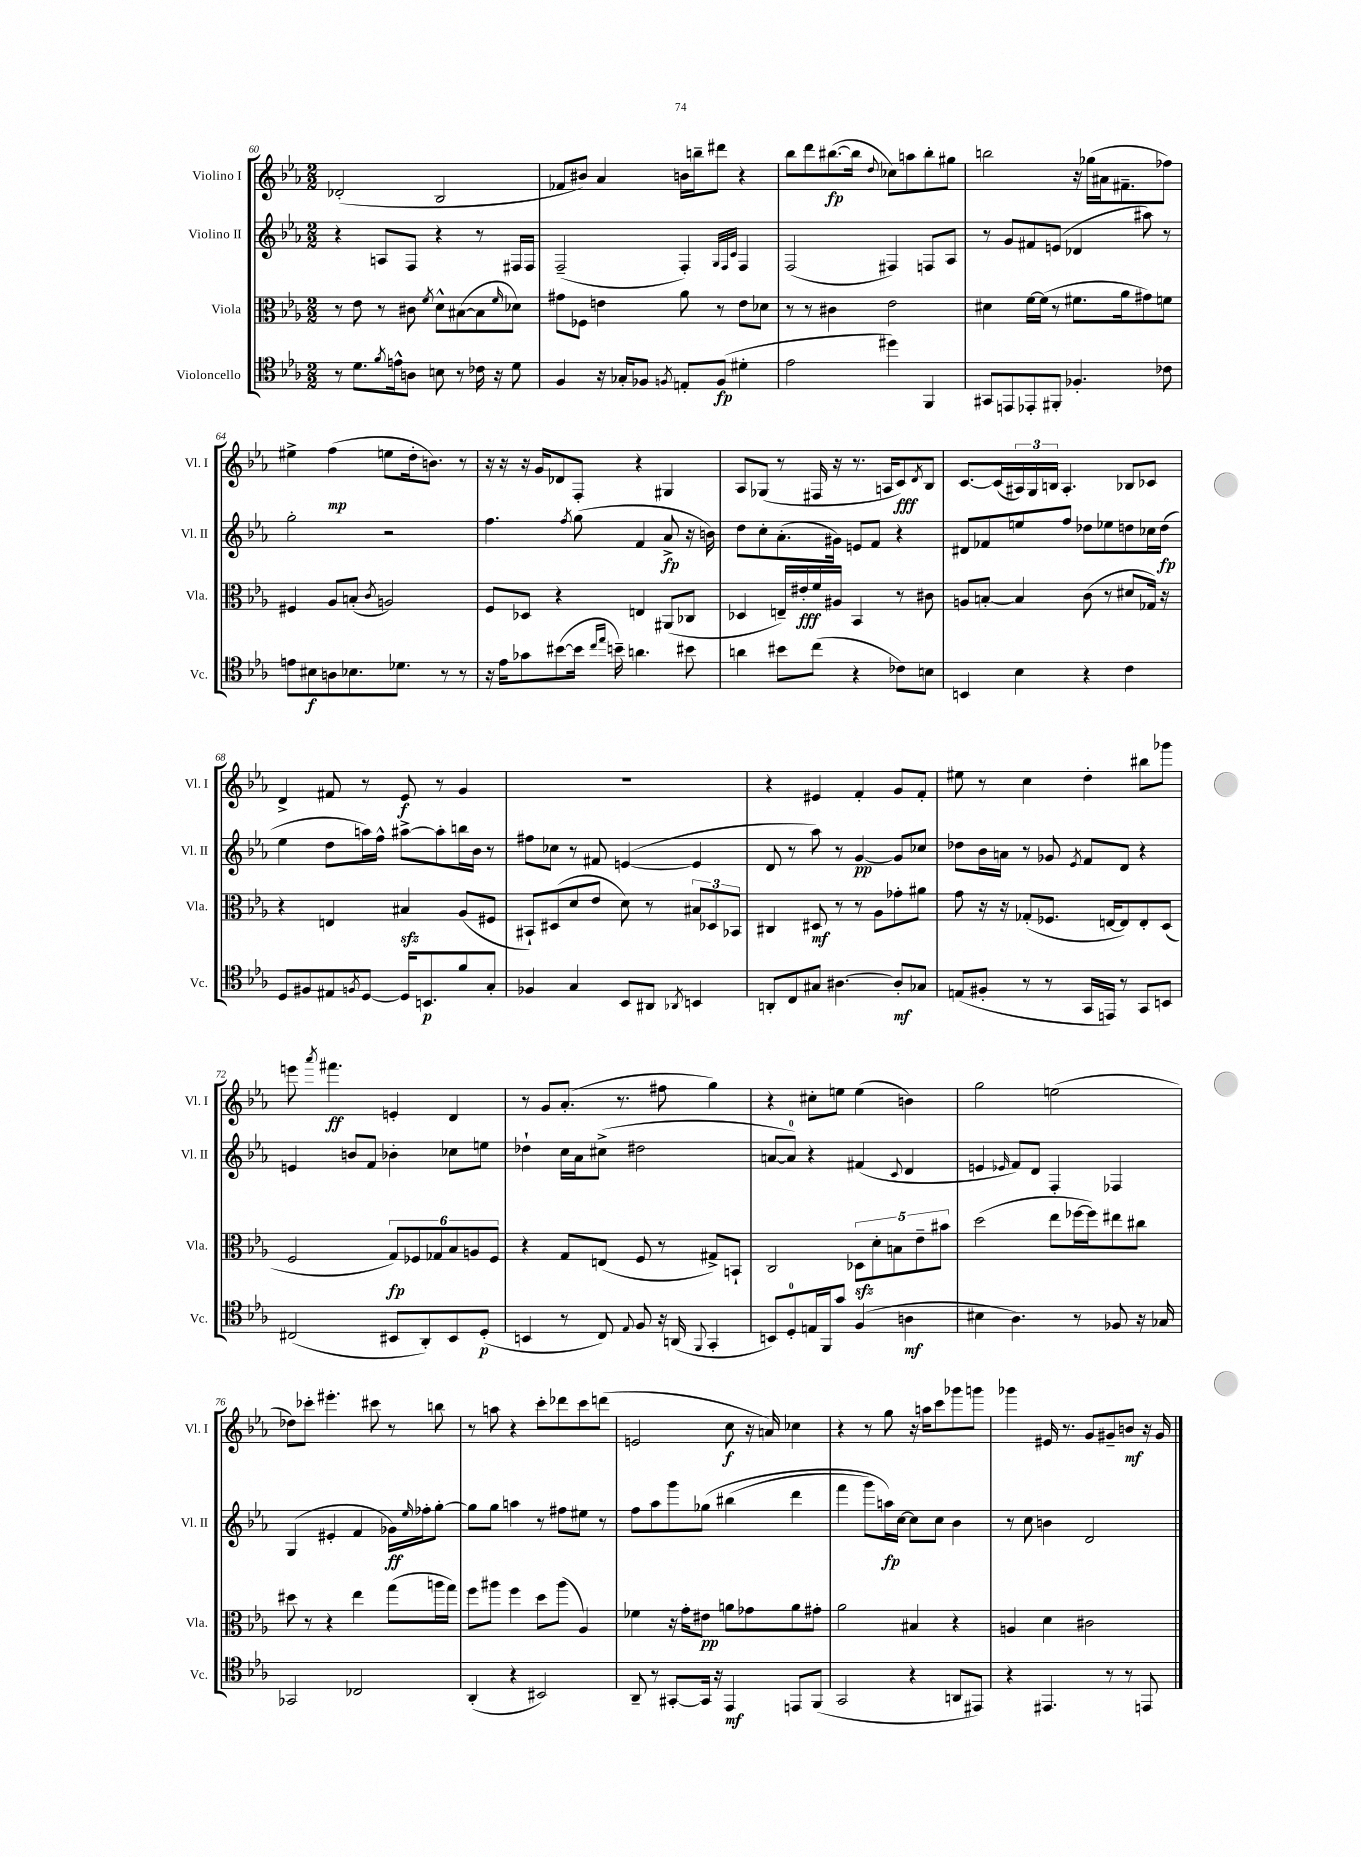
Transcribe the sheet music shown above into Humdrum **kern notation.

**kern	**kern	**kern	**kern
*staff4	*staff3	*staff2	*staff1
*clefC4	*clefC3	*clefG2	*clefG2
*k[b-e-a-]	*k[b-e-a-]	*k[b-e-a-]	*k[b-e-a-]
*M2/2	*M2/2	*M2/2	*M2/2
8r	8r	4r	(2d-'/
8.d\L	8e-\	.	.
.	8r	8A/L	.
8qf/	.	.	.
16e^^\k	.	.	.
8A\J	8c#\	8F/J	.
.	8qf/	.	.
8B\	8d^^\L	4r	2B-/
8r	([8B#\	.	.
16c-\	8B#\]	8r	.
16r	.	.	.
.	16qqf/	.	.
8d\	8d-\J)	16F#/LL	.
.	.	16F#/JJ	.
=	=	=	=
4F/	8g#\L	(2F~/	8f-/L
.	8F-\J	.	8b#/J)
16r	4e\	.	4a-/
16G-'/LK	.	.	.
8F-/J	.	.	.
8qF/	.	.	.
8E'/L	8a-\	4F'/)	16b\LL
.	.	.	16bb~\J
(8F/J	8r	.	8ddd#\J
.	.	32qqG/LLL	.
.	.	32qqF/	.
.	.	32qqc/JJJ	.
4d#'\	8e\L	4F/	4r
.	8d-\J	.	.
=	=	=	=
2e-\	8r	(2F/	8bb-\L
.	8r	.	8ddd\
.	4c#\	.	([8.bb#\
.	.	.	16bb#\]Jk
.	.	.	8qqdd/
4dd#\)	2e-\	4F#/)	8cc-\L)
.	.	.	8aa\
4FF/	.	8F/L	8bb#'\
.	.	8A-/J	8gg#\J
=	=	=	=
8GG#/L	4d#\	8r	2bb\
8EE/	.	8g/L	.
8EE-'/	[16f\LL	8f#/	.
.	(16f\]JJ	.	.
8FF#'/J	8r	(8e/J	.
4.F-'/	8.f#\L	4d-/	16r
.	.	.	(16gg-\LL
.	.	.	16a#\J
.	16a-\k	.	8.f#~\
.	8g#\)	8aa#\)	.
8c-\	8f\J	8r	8ff-\J)
=	=	=	=
8e\L	4F#/	2gg'\	4ee#^\
8B#\	.	.	.
8A\	8A-/L	.	(4ff\
8.B-\	(8B'/J	.	.
.	8qc/	.	.
.	2A/)	2r	8ee\L
8.d-\J	.	.	.
.	.	.	16dd'\k
.	.	.	8.b\J)
8r	.	.	.
8r	.	.	8r
=	=	=	=
16r	8F/L	4.ff\	16r
16e-\LK	.	.	16r
8g-\	8D-/J	.	16r
.	.	.	16g/LK
([8b#\	4r	.	8d-/
.	.	8qff/	.
16b#\]Jk	.	(8gg\	8F'/J
16qqcc/LL	.	.	.
16qqee-/JJ	.	.	.
16b~\)	.	.	.
4.a\	4E/	4f/	4r
.	(8AA#/L	8a-^/	4G#/
8b#\	8C-/J	16r	.
.	.	16b\)	.
=	=	=	=
4a\	4D-/	8dd\L	8A-/L
.	.	8cc'\	(8G-/J
8b#\L	16E~/LL)	(8.a-'\	8r
.	16e#'/	.	.
(8cc\J	16f/	.	16F#/
.	16A#/JJ	16g#\Jk)	16r
4r	4BB-/	8e/L	8.r
.	.	8f/J	.
.	.	.	16A/LK
8c-\L)	8r	4r	8c/)
.	.	.	8qd/
8B\J	8c#\	.	8B-/J
=	=	=	=
4BB/	8A/L	8d#/L	[8.c/L
.	[8B'/J	8f-/	.
.	.	.	(16c/]L
4B-\	4B/]	8ee/	24A#/)
.	.	.	24G/
.	.	.	24B/JJ
.	.	8ff/J	4.A#'/
4r	(8c\	8dd-\L	.
.	8r	8ee-\	.
4c\	8d#/L	8dd\	8B-/L
.	16G-/Jk)	16cc-\L	8c-/J
.	16r	(16dd\JJ	.
=	=	=	=
8D/L	4r	4ee-\	4d^/
8F#/	.	.	.
8E#/	4E/	8dd\L	8f#/
8qF/	.	.	.
[8D/J	.	16aa\L)	8r
.	.	16ff^^\JJ	.
16D/]LK	4B#/	[8aa#^\L	8e-/
8.BB/	.	.	.
.	.	8aa#'\]	8r
8f/	(8A-/L	16bb\L	4g/
.	.	16b-\JJ	.
8G'/J	8F#/J	8r	.
=	=	=	=
4F-/	8BB#`/L)	8ff#\L	1r
.	(8D#/	8cc-\J	.
4G/	8d/	8r	.
.	8e-/J	8f#/	.
8BB-/L	8d\)	([4e/	.
8AA#/J	8r	.	.
8qAA-/	.	.	.
4BB/	12B#/L	4e/]	.
.	12D-/	.	.
.	12BB-/J	.	.
=	=	=	=
8AA'/L	4C#/	8d/	4r
8C/	.	8r	.
8G#/J	8D#/	8aa-\)	4e#/
[4.A#\	8r	8r	.
.	8r	[4g/	4f'/
.	8A-\L	.	.
8A#'/]L	8g-'\	8g/]L	8g/L
8G-/J	8a#\J	8cc-/J	8f'/J
=	=	=	=
(8E/L	8g\	8dd-\L	8ee#\
8F#'/J	16r	16b-\L	8r
.	16r	16a\JJ	.
8r	(8G-'/L	8r	4cc\
8r	8.F-/J	8g-/	.
.	.	8qe-/	.
16GG/LL	.	8f/L	4dd'\
16EE/JJ)	[16E/LK	.	.
8r	8E/])	8d/J	.
8GG/L	8E'/	4r	8bb#\L
8BB/J	(8D/J	.	8ggg-\J
=	=	=	=
(2C#/	2F/	4e/	8eee\
.	.	.	8qaaa-/
.	.	.	4.fff#\
.	.	8b/L	.
.	.	8f/J	.
8BB#/L	12G/L)	4b-'\	4e'/
.	12F-/	.	.
8AA-'/)	.	.	.
.	12G-/	.	.
8BB#/	12B-/	8cc-\L	4d/
.	12A/	.	.
(8D'/J	.	8ee\J	.
.	12F-/J	.	.
=	=	=	=
4BB/	4r	4dd-`\	8r
.	.	.	8g/L
8r	8G/L	16cc\LL	(8.a-'/J
.	.	16a-\J	.
8C/)	(8E/J	(8cc#^\J	.
.	.	.	8.r
8qqE-/	.	.	.
8F/	8F/	2dd#\	.
16r	8r	.	8ff#\
(16AA/	.	.	.
8qqFF/	.	.	.
4GG'/	8G#^/L)	.	4gg\)
.	8BB`/J	.	.
=	=	=	=
8BB/L)	2C/	[8a/L	4r
8D'/	.	8a/]J)	.
16E/L	.	4r	8cc#'\L
16FF/J	.	.	.
8g/J	.	.	8ee\J
(4F/	10D-\L	(4f#/	(4ee\
.	10d'\	.	.
.	10B\	.	.
.	.	8qqc/	.
4A\	.	4d/	4b\)
.	10e-~\	.	.
.	10b#\J	.	.
=	=	=	=
4B#\	(2dd\	4e/	2gg\
.	.	16qqe-/	.
4.A-\)	.	8f/L)	.
.	.	8d/J	.
.	8ee-\L	4F'/	(2ee\
8r	[16ff-\L	.	.
.	16ff-\]J)	.	.
8F-/	8ee#\	4F-/	.
16r	8cc#\J	.	.
16G-/	.	.	.
=	=	=	=
2GG-/	8dd#\	(4G/	8dd-\L)
.	8r	.	8ccc-'\J
.	4r	4e#'/	4.eee#'\
2C-/	4ee-\	4f/	.
.	.	.	8ccc#\
.	(8gg\L	16g-\LL)	8r
.	.	16qqee-/	.
.	.	16ff-'\J	.
.	16aa\L	[8gg'\J	8bb\
.	16gg\JJ)	.	.
=	=	=	=
(4AA-'/	8ff\L	8gg\]L	8r
.	8aa#\J	8gg\J	8aa\
4r	4ff\	4aa\	4r
2BB#/)	8dd\L	8r	8ccc'\L
.	(8aa#\J	8ff#\L	8ddd-\
.	4A-/)	8ee#\J	8ccc\
.	.	8r	(8ddd\J
=	=	=	=
8AA-~/	4f-\	8ff\L	2e/
8r	.	8aa-\	.
[8GG#'/L	16r	8ggg\	.
.	16g'\LK	.	.
16GG#/]Jk	8e#\J	&(8gg-\J	.
16r	.	.	.
4EE-/	8a\L	(4bb#\	8cc\
.	8g-\	.	16r
.	.	.	16a/)
8EE/L	8a\	4ddd\	4cc-\
(8FF/J	8g#'\J	.	.
=	=	=	=
2GG/	2a-\	4fff\	4r
.	.	8ggg\L)	8r
.	.	16aa\L&)	8gg\
.	.	[16cc\JJ	.
4r	4B#/	8cc\]L	16r
.	.	.	16aa\LK
.	.	8cc\J	8ccc\
8AA/L	4r	4b-\	8ggg-\
8EE#/J)	.	.	8ggg\J
=	=	=	=
4r	4A/	8r	4ggg-\
.	.	8cc\	.
4.EE#/	4d\	4b\	16e#/
.	.	.	8.r
.	2c#\	2d/	8g/L
8r	.	.	8g#~/
8r	.	.	8b/J
8EE/	.	.	16r
.	.	.	16g#/
==	==	==	==
*-	*-	*-	*-
